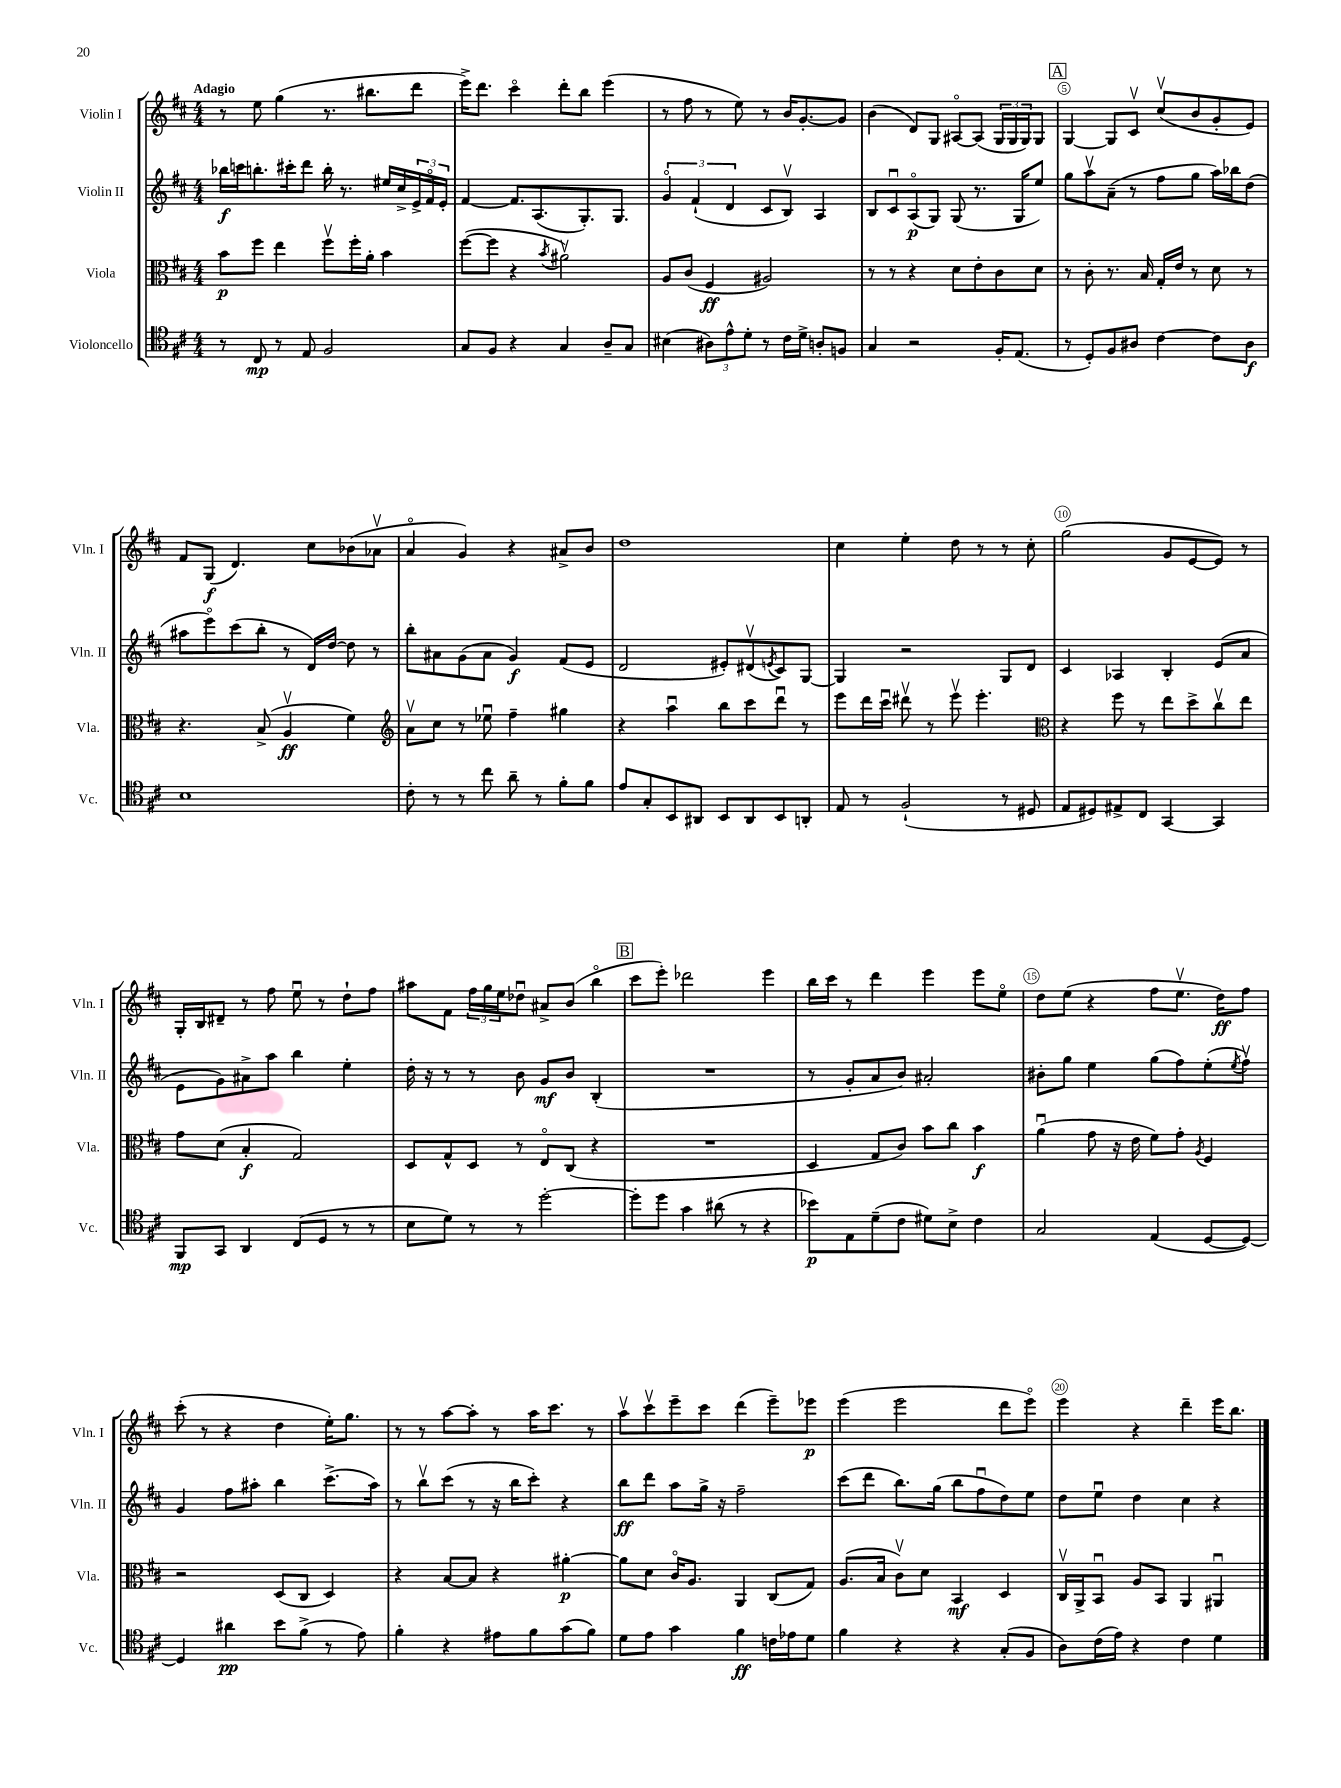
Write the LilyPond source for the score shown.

<<
\new StaffGroup <<
\new Staff = "s0" \with { instrumentName = "Violin I" shortInstrumentName = "Vln. I" } {
    \clef treble \key d \major \numericTimeSignature \time 4/4 \tempo "Adagio"
    r8 e''8 g''4( r8. bis''8. d'''8 |
    e'''16->) d'''8. cis'''4\flageolet d'''8-. b''8 e'''4( |
    r8 fis''8 r8 e''8) r8 b'16 g'8.~-. g'8 |
    b'4( d'8) g8 ais8~\flageolet ais8( \tuplet 3/2 { g16 g16 g16) } g8 |
    \mark \markup { \box "A" } g4~ g8 cis'8\upbow cis''8\upbow( b'8 g'8-. e'8) |
    fis'8 g8\f( d'4.) cis''8 bes'8( aes'8\upbow |
    a'4\flageolet g'4) r4 ais'8-> b'8 |
    d''1 |
    cis''4 e''4-. d''8 r8 r8 cis''8-. |
    g''2( g'8 e'8~ e'8) r8 |
    g16-. b16 dis'8-- r8 fis''8 e''8\downbow r8 d''8-! fis''8 |
    ais''8 fis'8 \tuplet 3/2 { fis''16 g''16 e''16 } des''8\downbow ais'8-> b'8( b''4\flageolet |
    \mark \markup { \box "B" } cis'''8 e'''8-.) des'''2 e'''4 |
    b''16 cis'''16 r8 d'''4 e'''4 e'''8 e''8\flageolet |
    d''8 e''8( r4 fis''8 e''8.\upbow d''16\ff) fis''8 |
    cis'''8-.( r8 r4 d''4 e''16-.) g''8. |
    r8 r8 a''8~ a''8-. r8 a''16 cis'''8. r8 |
    a''8\upbow cis'''8\upbow e'''8-- cis'''8 d'''4( e'''8--) ees'''8\p |
    e'''4( e'''2 d'''8 e'''8\flageolet) |
    e'''4 r4 d'''4-- e'''16 b''8. \bar "|." |
}
\new Staff = "s1" \with { instrumentName = "Violin II" shortInstrumentName = "Vln. II" } {
    \clef treble \key d \major \numericTimeSignature \time 4/4
    bes''16\f c'''16 b''8.-. cis'''16-. d'''8 b''16-. r8. eis''16 cis''16-> \tuplet 3/2 { e'16-> fis'16\flageolet e'16-. } |
    fis'4~ fis'8. a8.( g8.-.) g8. |
    \tuplet 3/2 { g'4\flageolet fis'4-!( d'4 } cis'8 b8\upbow) a4 |
    b8 cis'8\downbow a8\flageolet\p( g8) g8( r8. g16 e''8) |
    \mark \markup { \box "A" } g''8 a''8\upbow a'8--( r8 fis''8 g''8 a''16) bes''16 d''8( |
    ais''8 e'''8\flageolet) cis'''8( b''8-. r8 d'16) d''16~ d''8 r8 |
    b''8-. ais'8 g'8( ais'8 g'4\f) fis'8( e'8 |
    d'2 eis'8-.) dis'8\upbow( \acciaccatura { e'8 } cis'8) g8~ |
    g4 r2 g8 d'8 |
    cis'4 aes4 b4-. e'8( a'8 |
    e'8 g'8) ais'8-> a''8 b''4 e''4-. |
    d''16-. r16 r8 r8 b'8 g'8\mf b'8 b4-.( |
    \mark \markup { \box "B" } R1 |
    r8 g'8-. a'8 b'8) ais'2-. |
    bis'8-. g''8 e''4 g''8( fis''8) e''8-.( \acciaccatura { e''8 } fis''8\upbow) |
    g'4 fis''8 ais''8-. b''4 cis'''8.->( ais''16) |
    r8 b''8\upbow cis'''8( r8 r16 b''16 cis'''8-.) r4 |
    b''8\ff d'''8 a''8 g''16-> r16 fis''2-- |
    cis'''8( d'''8 b''8.) g''16( b''8 fis''8\downbow d''8) e''8 |
    d''8 e''8\downbow d''4 cis''4 r4 \bar "|." |
}
\new Staff = "s2" \with { instrumentName = "Viola" shortInstrumentName = "Vla." } {
    \clef alto \key d \major \numericTimeSignature \time 4/4
    b'8\p fis''8 e''4 fis''8\upbow fis''16-. a'16-. b'4 |
    fis''8~( fis''8 r4 \acciaccatura { b'8 } ais'2\upbow) |
    a8 cis'8( fis4\ff ais2) |
    r8 r8 r4 d'8 e'8-. cis'8 d'8 |
    \mark \markup { \box "A" } r8 cis'8-. r8. b16 g16-. e'16 r8 d'8 r8 |
    r4. b8->( a4\upbow\ff fis'4) |
    \clef treble a'8\upbow cis''8 r8 ees''8\downbow fis''4-- gis''4 |
    r4 a''4\downbow b''8 cis'''8 d'''8\downbow r8 |
    e'''8 d'''16 cis'''16\downbow dis'''8\upbow r8 e'''8\upbow e'''4.-. |
    \clef alto r4 fis''8 r8 e''8 d''8-> cis''8\upbow e''8 |
    g'8 d'8( b4-.\f g2) |
    d8 g8-^ d8 r8 e8\flageolet cis8( r4 |
    \mark \markup { \box "B" } R1 |
    d4 g8 cis'8) b'8 cis''8 b'4\f |
    a'4\downbow( g'8 r16 e'16 fis'8) g'8-. \acciaccatura { a8 } fis4 |
    r2 d8( cis8 d4) |
    r4 b8~ b8 r4 ais'4~-.\p |
    ais'8 d'8 cis'16\flageolet a8. a,4 cis8( g8) |
    a8.( b16 cis'8\upbow) d'8 b,4\mf d4 |
    cis16\upbow a,16-> b,8\downbow a8 b,8 a,4 ais,4\downbow \bar "|." |
}
\new Staff = "s3" \with { instrumentName = "Violoncello" shortInstrumentName = "Vc." } {
    \clef tenor \key d \major \numericTimeSignature \time 4/4
    r8 cis8\mp r8 e8 fis2 |
    g8 fis8 r4 g4 a8-- g8 |
    bis4( \tuplet 3/2 { ais8) e'8-^ d'8-. } r8 cis'16 d'16-> a8-. f8 |
    g4 r2 fis16-. e8.( |
    \mark \markup { \box "A" } r8 d8-.) fis8 ais8 cis'4~ cis'8 ais8\f |
    b1 |
    cis'8-. r8 r8 cis''8 a'8-- r8 fis'8-. fis'8 |
    e'8 g8-. b,8 ais,8 b,8 ais,8 b,8 a,8-. |
    e8 r8 fis2-!( r8 dis8 |
    e8 dis8) eis8-> cis8 g,4~ g,4 |
    fis,8\mp g,8 a,4 cis8( d8 r8 r8 |
    b8 d'8) r8 r8 d''2~-. |
    \mark \markup { \box "B" } d''8-. d''8 g'4 ais'8( r8 r4 |
    bes'8\p) e8 d'8--( cis'8 dis'8) b8-> cis'4 |
    g2 e4( d8~ d8~) |
    d4 ais'4\pp b'8 fis'8->( r8 e'8) |
    fis'4-. r4 eis'8 fis'8 g'8( fis'8) |
    d'8 e'8 g'4 fis'4\ff c'16 ees'16 d'8 |
    fis'4 r4 r4 g8-.( fis8 |
    a8) cis'16( e'16) r4 cis'4 d'4 \bar "|." |
}
>>
>>
\layout { \context { \Score \override BarNumber.break-visibility = ##(#f #t #t) barNumberVisibility = #(every-nth-bar-number-visible 5) \override BarNumber.stencil = #(make-stencil-circler 0.1 0.3 ly:text-interface::print) } }
